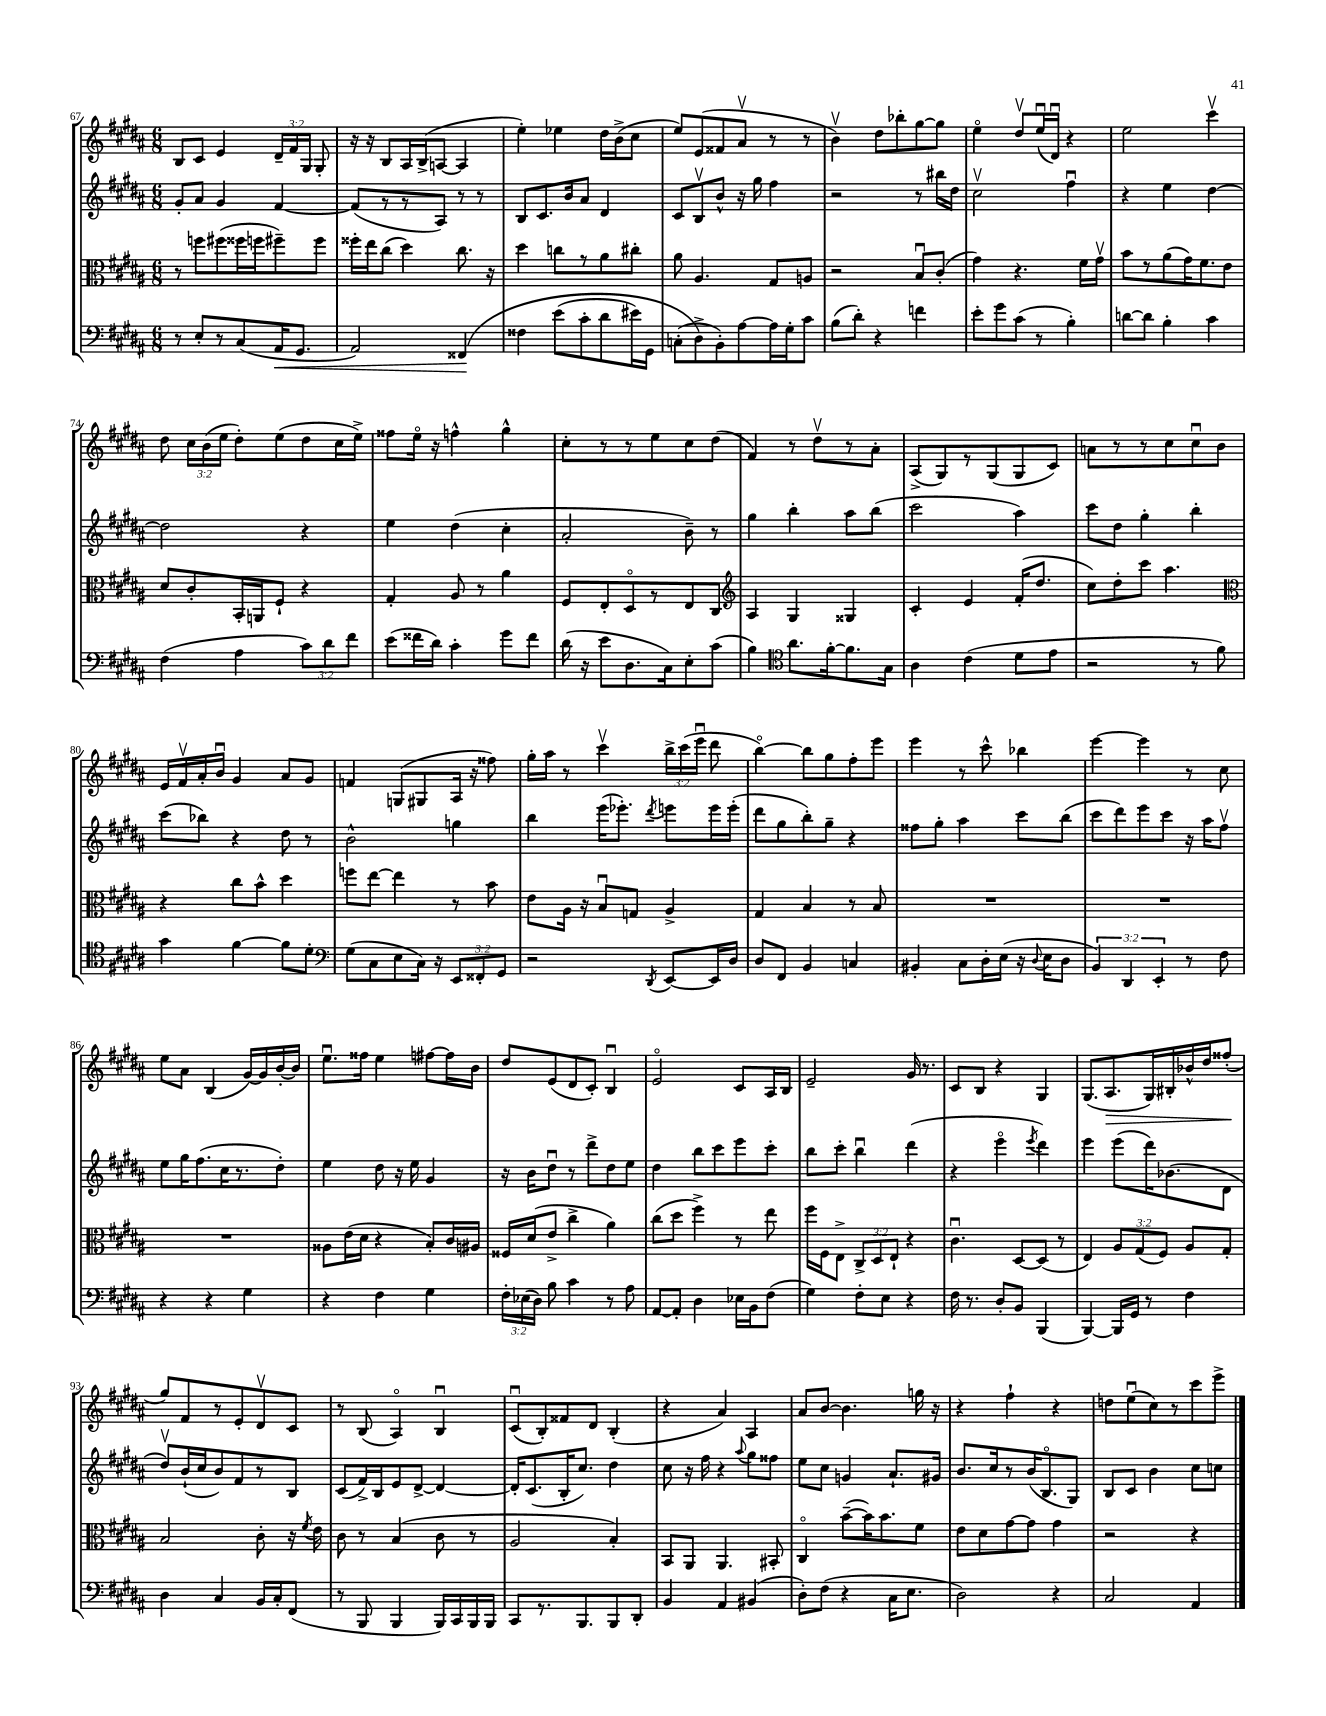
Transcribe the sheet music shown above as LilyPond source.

<<
\new StaffGroup <<
\new Staff = "s0" {
    \clef treble \key b \major \numericTimeSignature \time 6/8 \override Staff.TupletNumber.text = #tuplet-number::calc-fraction-text
    \autoBeamOff b8[ cis'8] e'4 \tuplet 3/2 { dis'16[-- fis'16 gis16] } gis8-. |
    r16 r16 b8[ ais16 b16->( a8]~ a4 |
    e''4-.) ees''4 dis''16[ b'16->( cis''8] |
    e''8[) e'8( fisis'8 ais'8]\upbow r8 r8 |
    b'4\upbow) dis''8[ bes''8-. gis''8~ gis''8] |
    e''4\flageolet dis''8[\upbow e''16\downbow( dis'16]\downbow) r4 |
    e''2 cis'''4\upbow |
    dis''8 \tuplet 3/2 { cis''16[ b'16( e''16] } dis''8[-.) e''8( dis''8 cis''16 e''16]->) |
    fisis''8[ e''16]\flageolet r16 f''4-^ gis''4-^ |
    cis''8[-. r8 r8 e''8 cis''8 dis''8]( |
    fis'4) r8 dis''8[\upbow r8 ais'8]-. |
    ais8[->( gis8) r8 gis8( gis8 cis'8]) |
    a'8[ r8 r8 cis''8 cis''8\downbow b'8] |
    e'16[ fis'16\upbow ais'16-. b'16]\downbow gis'4 ais'8[ gis'8] |
    f'4 g8[( gis8 ais16] r16 fisis''8) |
    gis''16[-. ais''16] r8 cis'''4\upbow \tuplet 3/2 { b''16[-> cis'''16( e'''16]\downbow } dis'''8 |
    b''4~\flageolet) b''8[ gis''8 fis''8-. e'''8] |
    e'''4 r8 cis'''8-^ bes''4 |
    e'''4~ e'''4 r8 cis''8 |
    e''8[ ais'8] b4( gis'16[~) gis'16 b'16~-. b'16] |
    e''8.[\downbow fisis''16] e''4 fis''8[~ fis''16 b'16] |
    dis''8[ e'8( dis'8 cis'8]-.) b4\downbow |
    e'2\flageolet cis'8[ ais16 b16] |
    e'2-- gis'16 r8. |
    cis'8[ b8] r4 gis4 |
    gis8.[( ais8.\> gis16) bis16-. bes'16-^ dis''16 fisis''8]-.\!( |
    gis''8[) fis'8 r8 e'8-. dis'8\upbow cis'8] |
    r8 b8( ais4\flageolet) b4\downbow |
    cis'8[\downbow( b8-.) fisis'8 dis'8] b4-.( |
    r4 ais'4) ais4 |
    ais'8[ b'8]~ b'4. g''16 r16 |
    r4 fis''4-! r4 |
    d''8[ e''8\downbow( cis''8) r8 cis'''8 e'''8]-> \bar "|." |
}
\new Staff = "s1" {
    \clef treble \key b \major \numericTimeSignature \time 6/8
    \autoBeamOff gis'8[-. ais'8] gis'4 fis'4~ |
    fis'8[( r8 r8 ais8]) r8 r8 |
    b8[ cis'8. b'16 ais'8] dis'4 |
    cis'8[ b8\upbow b'8]-^ r16 gis''16 fis''4 |
    r2 r8 bis''16[ dis''16] |
    cis''2\upbow fis''4\downbow |
    r4 e''4 dis''4~ |
    dis''2 r4 |
    e''4 dis''4( cis''4-. |
    ais'2-. b'8--) r8 |
    gis''4 b''4-. ais''8[ b''8]( |
    cis'''2 ais''4) |
    cis'''8[ dis''8] gis''4-. b''4-. |
    cis'''8[( bes''8]) r4 dis''8 r8 |
    b'2-^ g''4 |
    b''4 e'''16[( ees'''8.]-.) \acciaccatura { dis'''8 } e'''8[ e'''16 e'''16]-.( |
    dis'''8[ gis''8 b''8-.) gis''8]-- r4 |
    fisis''8[ gis''8]-. ais''4 cis'''8[ b''8]( |
    cis'''8[ dis'''8) e'''8 cis'''8] r16 ais''16[ fis''8]\upbow |
    e''8[ gis''16 fis''8.( cis''16 r8. dis''8]-.) |
    e''4 dis''8 r16 e''16 gis'4 |
    r16 b'16[ dis''8]\downbow r8 dis'''8[-> dis''8 e''8] |
    dis''4 b''8[ cis'''8 e'''8 cis'''8]-. |
    b''8[ cis'''8]-. b''4\downbow dis'''4( |
    r4 e'''4\flageolet \acciaccatura { e'''8 } dis'''4) |
    e'''4 e'''8[( dis'''16) bes'8.( dis'8] |
    dis''8[\upbow) b'16-!( cis''16 b'8) fis'8 r8 b8] |
    cis'8[( fis'16->) b16 e'8 dis'8]~-> dis'4~ |
    dis'16[-. cis'8.( b16-. cis''8.]) dis''4 |
    cis''8 r16 fis''16 r4 \appoggiatura { ais''8 } gis''8[ fisis''8] |
    e''8[ cis''8] g'4 ais'8.[-! gis'16] |
    b'8.[ cis''16 r8 b'16( b8.\flageolet gis8]) |
    b8[ cis'8] b'4 cis''8[ c''8] \bar "|." |
}
\new Staff = "s2" {
    \clef alto \key b \major \numericTimeSignature \time 6/8 \override Staff.TupletNumber.text = #tuplet-number::calc-fraction-text
    \autoBeamOff r8 f''8[ fis''8( fisis''16 f''16 fis''8--) fis''8] |
    fisis''16[-. e''16 cis''8]( dis''4) cis''8. r16 |
    dis''4 c''8[ r8 ais'8 cis''8]-. |
    ais'8 ais4. gis8[ a8] |
    r2 b8[\downbow cis'8]-.( |
    gis'4) r4. fis'16[ gis'16]\upbow |
    b'8[ r8 ais'8( gis'16) fis'8. e'8] |
    dis'8[ cis'8-. b,16-. a,16 fis8]-! r4 |
    gis4-. ais8 r8 ais'4 |
    fis8[ e8-. dis8\flageolet r8 e8 cis8] |
    \clef treble ais4 gis4 gisis4 |
    cis'4-. e'4 fis'16[-.( dis''8.] |
    cis''8[) dis''8-. cis'''8] ais''4. |
    \clef alto r4 cis''8[ b'8]-^ dis''4 |
    f''8[ e''8]~ e''4 r8 b'8 |
    e'8[ ais16] r16 b8[\downbow g8] ais4-> |
    gis4 b4 r8 b8 |
    R2. |
    R2. |
    R2. |
    aisis8[ e'16( dis'16] r4 b8[-.) cis'16 ais16] |
    fisis16[ dis'16( e'8]-> cis''4-> ais'4) |
    cis''8[( dis''8] fis''4->) r8 e''8 |
    fis''16[ fis16 e8]-> \tuplet 3/2 { cis8[-> dis8 e8]-! } r4 |
    cis'4.\downbow dis8[~ dis8]( r8 |
    e4) \tuplet 3/2 { ais8[ gis8( fis8]) } ais8[ gis8]-. |
    b2 cis'8-. r16 \acciaccatura { fis'8 } e'16 |
    cis'8 r8 b4( cis'8 r8 |
    ais2 b4-.) |
    b,8[ ais,8] ais,4. bis,8-. |
    cis4\flageolet b'8[~--( b'16) b'8. fis'8] |
    e'8[ dis'8 gis'8~ gis'8] gis'4 |
    r2 r4 \bar "|." |
}
\new Staff = "s3" {
    \clef bass \key b \major \numericTimeSignature \time 6/8 \override Staff.TupletNumber.text = #tuplet-number::calc-fraction-text
    \autoBeamOff r8 e8[-. r8 cis8( ais,16\< gis,8.] |
    ais,2) fisis,4\!\( |
    fisis4 e'8[( cis'8-. dis'8 eis'16) gis,16] |
    c8[-.( dis8->\) b,8-.) ais8~ ais16 gis16-. cis'8] |
    b8[( dis'8]-.) r4 f'4 |
    e'8[-. gis'8 cis'8]( r8 b4-.) |
    d'8[~ d'8] b4-. cis'4 |
    fis4( ais4 \tuplet 3/2 { cis'8[) dis'8 fis'8] } |
    e'8[( fisis'16 dis'16]) cis'4-. gis'8[ fisis'8] |
    dis'16( r16 e'8[ dis8. cis16) e8-. cis'8]( |
    b4) \clef tenor ais'8.[ fis'16~-. fis'8. gis16] |
    ais4 cis'4( dis'8[ e'8] |
    r2 r8 fis'8) |
    gis'4 fis'4~ fis'8[ dis'8]-. |
    \clef bass gis8[( cis8 e8 cis16]) r16 \tuplet 3/2 { e,8[ fisis,8-. gis,8] } |
    r2 \acciaccatura { dis,8 } e,8[~ e,16 dis16] |
    dis8[ fis,8] b,4 c4 |
    bis,4-. cis8[ dis16-. e16]( r16 \appoggiatura { dis8 } e16[ dis8] |
    \tuplet 3/2 { b,4) dis,4 e,4-. } r8 fis8 |
    r4 r4 gis4 |
    r4 fis4 gis4 |
    \tuplet 3/2 { fis16[-. ees16( dis16]) } b8 cis'4 r8 ais8 |
    ais,8[~ ais,8]-. dis4 ees16[ b,16 fis8]( |
    gis4) fis8[-. e8] r4 |
    fis16 r8. dis8[-. b,8] b,,4( |
    b,,4~) b,,16[ gis,16] r8 fis4 |
    dis4 cis4 b,16[ cis16-. fis,8]( |
    r8 b,,8 b,,4 b,,16[) cis,16 b,,16 b,,16] |
    cis,8[ r8. b,,8. b,,8 dis,8]-. |
    b,4 ais,4 bis,4( |
    dis8[-.) fis8]( r4 cis16[ e8.] |
    dis2) r4 |
    cis2 ais,4 \bar "|." |
}
>>
>>
\layout { \context { \Score currentBarNumber = #67 } }
